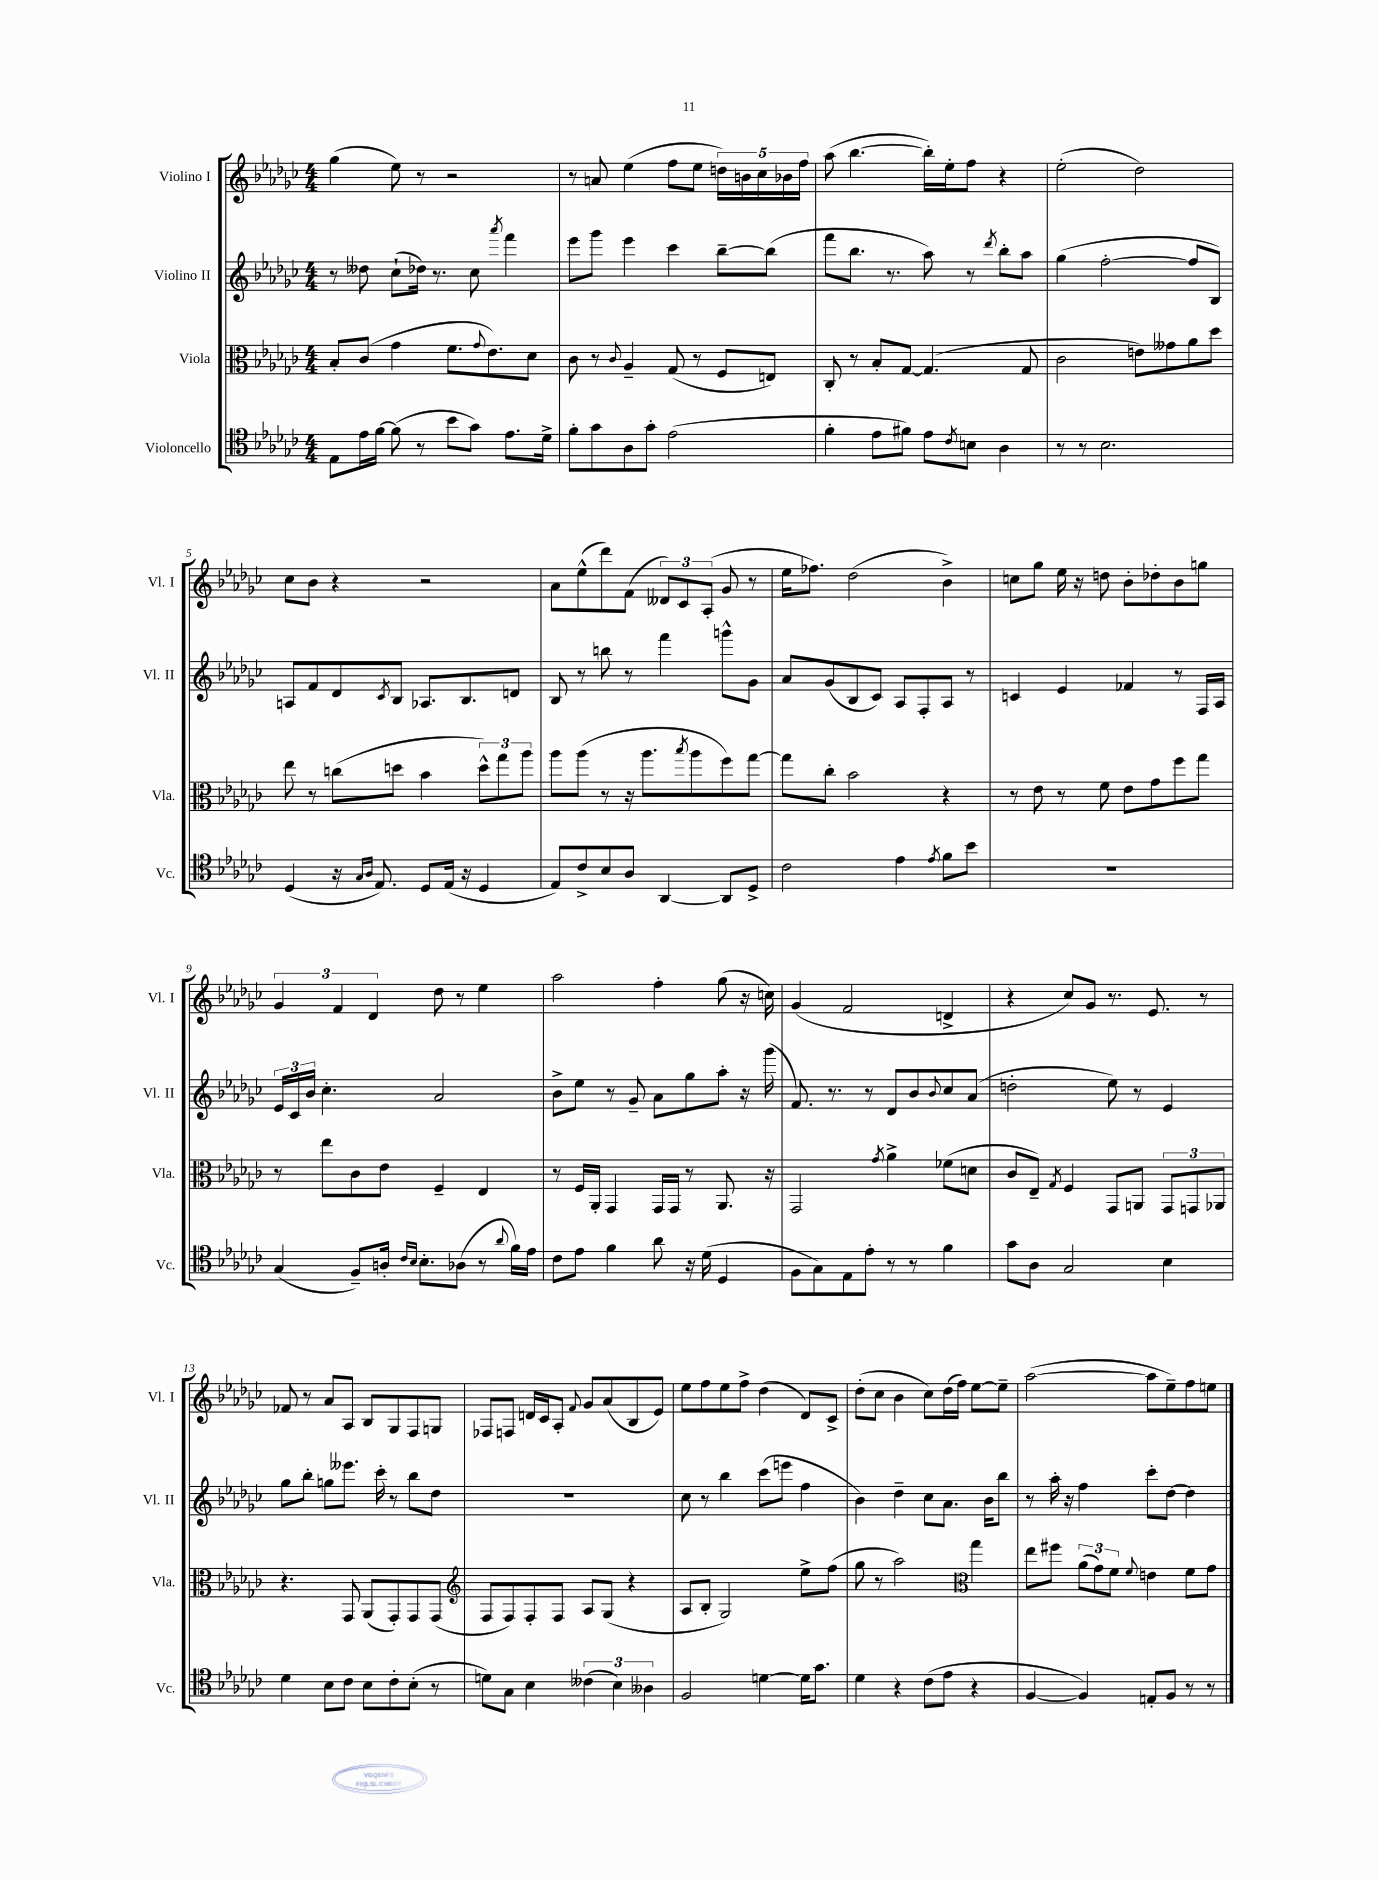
<<
\new StaffGroup <<
\new Staff = "s0" \with { instrumentName = "Violino I" shortInstrumentName = "Vl. I" } {
    \clef treble \key ges \major \numericTimeSignature \time 4/4
    ges''4( ees''8) r8 r2 |
    r8 a'8 ees''4( f''8 ees''8 \tuplet 5/4 { d''16) b'16 ces''16 bes'16 f''16 } |
    aes''8( bes''4.~ bes''16-.) ees''16-. f''8 r4 |
    ees''2-.( des''2) |
    ces''8 bes'8 r4 r2 |
    aes'8 ees''8-^( des'''8) f'8( \tuplet 3/2 { deses'8) ces'8 aes8-.( } ges'8 r8 |
    ees''16 fes''8.) des''2( bes'4->) |
    c''8 ges''8 ees''16 r16 d''8 bes'8-. des''8-. bes'8 g''8 |
    \tuplet 3/2 { ges'4 f'4 des'4 } des''8 r8 ees''4 |
    aes''2 f''4-. ges''8( r16 c''16) |
    ges'4( f'2 d'4-> |
    r4 ces''8) ges'8 r8. ees'8. r8 |
    fes'8 r8 aes'8 aes8 bes8 ges8 f8 g8 |
    fes8 f8 d'16 ces'16 aes8-. \appoggiatura { f'8 } ges'8 aes'8( bes8 ees'8) |
    ees''8 f''8 ees''8 f''8-> des''4( des'8) ces'8-> |
    des''8-.( ces''8 bes'4 ces''8) des''16( f''16) ees''8~ ees''8-- |
    aes''2~( aes''8 ees''8--) f''8 e''8 \bar "|." |
}
\new Staff = "s1" \with { instrumentName = "Violino II" shortInstrumentName = "Vl. II" } {
    \clef treble \key ges \major \numericTimeSignature \time 4/4
    r8 deses''8 ces''8-!( des''16) r8. ces''8 \acciaccatura { aes'''8 } f'''4 |
    ees'''8 ges'''8 ees'''4 ces'''4 bes''8~-- bes''8( |
    f'''8 bes''8. r8. aes''8) r8 \acciaccatura { des'''8 } bes''8-. aes''8 |
    ges''4( f''2~-. f''8 bes8) |
    a8 f'8 des'8 \acciaccatura { ces'8 } bes8 aes8. bes8. d'8 |
    bes8 r8 b''8 r8 f'''4 g'''8-^ ges'8 |
    aes'8 ges'8( bes8 ces'8) aes8 f8-. aes8 r8 |
    c'4 ees'4 fes'4 r8 f16 aes16 |
    \tuplet 3/2 { ees'16 ces'16 bes'16 } ces''4.-. aes'2 |
    bes'8-> ees''8 r8 ges'8-- aes'8 ges''8 aes''8-. r16 ges'''16( |
    f'8.) r8. r8 des'8 bes'8 \appoggiatura { bes'8 } ces''8 aes'8( |
    d''2-. ees''8) r8 ees'4 |
    ges''8 bes''8-. g''8 eeses'''8. ces'''16-. r8 bes''8 des''8 |
    R1 |
    ces''8 r8 bes''4 ces'''8( e'''8 f''4 |
    bes'4) des''4-- ces''8 aes'8. bes'16 bes''8 |
    r8 aes''16-. r16 f''4 ces'''8-. des''8~ des''4 \bar "|." |
}
\new Staff = "s2" \with { instrumentName = "Viola" shortInstrumentName = "Vla." } {
    \clef alto \key ges \major \numericTimeSignature \time 4/4
    bes8-. ces'8( ges'4 f'8. \appoggiatura { ges'8 } ees'8.) des'8 |
    ces'8 r8 \appoggiatura { ces'8 } aes4-- ges8( r8 f8 e8) |
    ces8-. r8 bes8-. ges8~ ges4.( ges8 |
    ces'2 e'8) geses'8 aes'8 des''8 |
    ees''8 r8 c''8( d''8 bes'4 \tuplet 3/2 { d''8-^) ges''8 aes''8 } |
    aes''8 aes''8( r8 r16 aes''8. \acciaccatura { bes''8 } aes''8 f''8) ges''8~ |
    ges''8 ces''8-. bes'2 r4 |
    r8 ees'8 r8 f'8 ees'8 ges'8 f''8 ges''8 |
    r8 ees''8 ces'8 ees'8 f4-- ees4 |
    r8 f16 aes,16-. ges,4 ges,16 ges,16 r8 aes,8. r16 |
    ges,2 \acciaccatura { ges'8 } aes'4-> fes'8( d'8 |
    ces'8 ees8--) \acciaccatura { ges8 } f4 ges,8 a,8 \tuplet 3/2 { ges,8 g,8 aes,8 } |
    r4. ges,8 aes,8( ges,8-.) ges,8 ges,8( |
    \clef treble f8 f8) f8-. f8 aes8 ges8( r4 |
    aes8 bes8-. ges2) ees''8-> f''8( |
    ges''8 r8 aes''2) \clef alto ges''4 |
    ees''8 fis''8 \tuplet 3/2 { aes'8( ges'8) f'8 } \appoggiatura { f'8 } e'4 f'8 ges'8 \bar "|." |
}
\new Staff = "s3" \with { instrumentName = "Violoncello" shortInstrumentName = "Vc." } {
    \clef tenor \key ges \major \numericTimeSignature \time 4/4
    ees8 ees'16 f'16~ f'8( r8 bes'8 ges'8) ees'8. des'16-> |
    f'8-. ges'8 aes8 ges'8-. ees'2( |
    f'4-. ees'8 fis'8) ees'8 \acciaccatura { ces'8 } b8 aes4 |
    r8 r8 bes2. |
    des4( r16 \grace { ges16 aes16 } ees8.) des8 ees16( r16 des4 |
    ees8) ces'8-> bes8 aes8 aes,4~ aes,8 des8-> |
    ces'2 ees'4 \acciaccatura { ees'8 } f'8 bes'8 |
    R1 |
    ges4( f8--) a16-. \grace { ces'16 bes16 } bes8.-. aes8( r8 \appoggiatura { aes'8 } f'16) ees'16 |
    ces'8 ees'8 f'4 aes'8 r16 des'16( des4 |
    f8 ges8) ees8 ees'8-. r8 r8 f'4 |
    ges'8 aes8 ges2 bes4 |
    des'4 bes8 ces'8 bes8 ces'8-. bes8-.( r8 |
    d'8) ges8 bes4 \tuplet 3/2 { ceses'4( bes4) aeses4 } |
    f2 d'4~ d'16 ges'8. |
    des'4 r4 ces'8( ees'8 r4 |
    f4~ f4) e8-. f8 r8 r8 \bar "|." |
}
>>
>>
